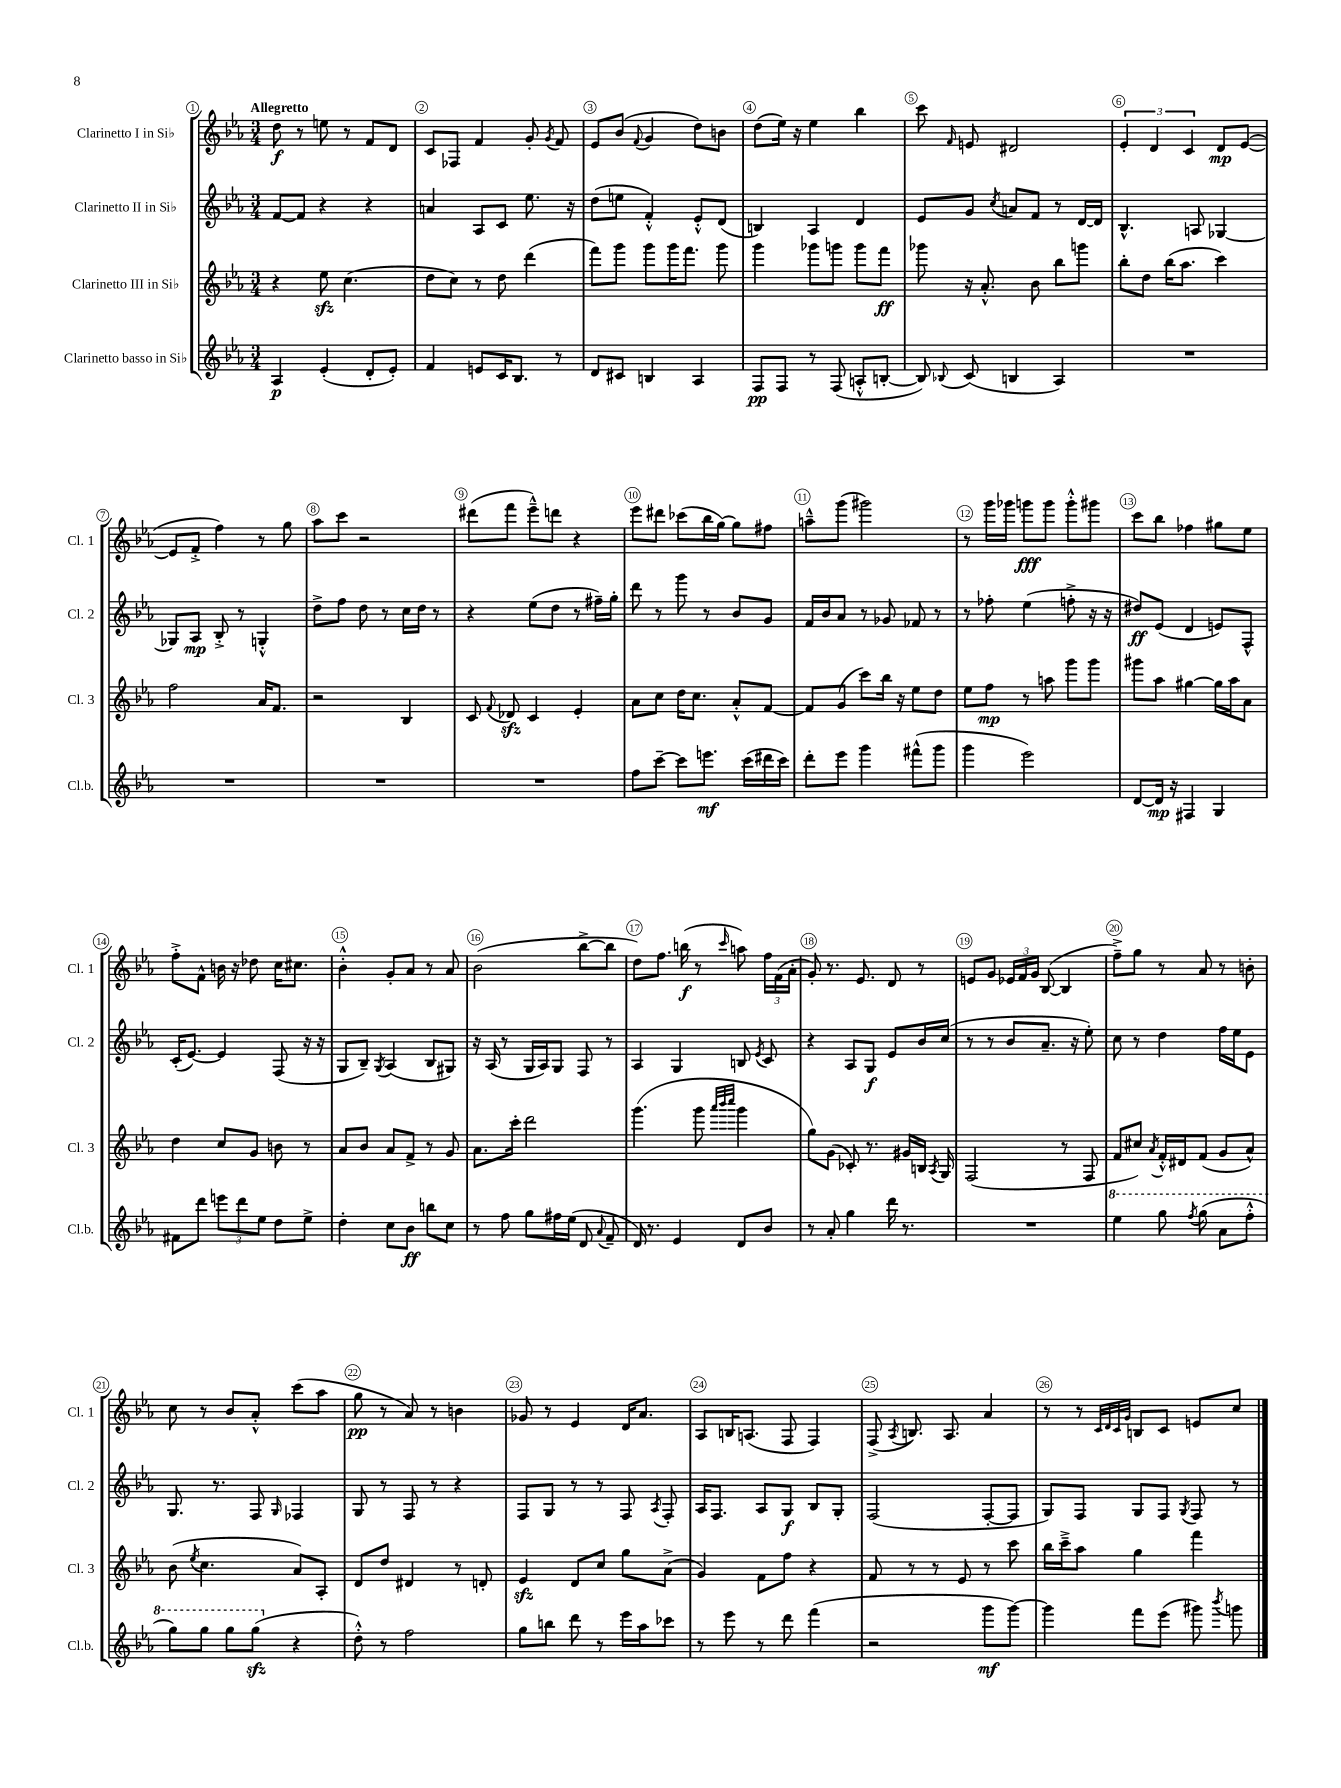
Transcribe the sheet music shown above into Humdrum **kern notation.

**kern	**kern	**kern	**kern
*staff4	*staff3	*staff2	*staff1
*clefG2	*clefG2	*clefG2	*clefG2
*k[b-e-a-]	*k[b-e-a-]	*k[b-e-a-]	*k[b-e-a-]
*M3/4	*M3/4	*M3/4	*M3/4
4A-/	4r	[8f/L	8dd\
.	.	8f/]J	8r
(4e-'/	8ee-\	4r	8ee\
.	(4.cc\	.	8r
8d'/L	.	4r	8f/L
8e-'/J)	.	.	8d/J
=	=	=	=
4f/	8dd\L	4a/	8c/L
.	8cc\J)	.	8F-/J
8e/L	8r	8A-/L	4f/
16c/K	8dd\	8c/J	.
8.B-/J	.	.	.
.	(4ddd\	8.ee-\	8g'/
.	.	.	8qg/
8r	.	.	8f/
.	.	16r	.
=	=	=	=
8d/L	8fff\L)	(8dd\L	8e-/L
8c#/J	8ggg\J	8ee\J	(8b-/J
.	.	.	8qqf/
4B/	8ggg\L	4f'^^/)	4g/
.	16ggg\K	.	.
.	8.fff\J	.	.
4A-/	.	8e-'^^/L	8dd\L)
.	8ggg\	(8d/J	8b\J
=	=	=	=
8F/L	4ggg\	4B/)	(8dd\L
8F/J	.	.	16ee-\Jk)
.	.	.	16r
8r	8ggg-\L	4A-/	4ee-\
(8F/	8ggg\J	.	.
8A'^^/L	8ggg\L	4d/	4bb-\
[8B'/J	8fff\J	.	.
=	=	=	=
8B/])	8ggg-\	8e-/L	8ccc\
8qqB-/	.	.	16qqf/
(8c/	16r	8g/J	8e/
.	8.a-'^^/	.	.
.	.	8qcc/	.
4B/	.	8a/L	2d#/
.	8b-\	8f/J	.
4A-/)	8bb-\L	8r	.
.	8ggg\J	[16d/LL	.
.	.	16d/]JJ	.
=	=	=	=
2.r	8bb-'\L	4.B-^^/	6e-'/
.	8dd\J	.	.
.	.	.	6d/
.	(16bb-\LK	.	.
.	8.aa-\J	.	.
.	.	.	6c/
.	.	8A/	.
.	4ccc\)	[4G-/	8d/L
.	.	.	([8e-/J
=	=	=	=
2.r	2ff\	8G-/]L	8e-/]L
.	.	8A-/J	8f'^/J
.	.	8B-'^/	4ff\)
.	.	8r	.
.	16a-/LK	4G'^^/	8r
.	8.f/J	.	.
.	.	.	8gg\
=	=	=	=
2.r	2r	8dd^\L	8aa-\L
.	.	8ff\J	8ccc\J
.	.	8dd\	2r
.	.	8r	.
.	4B-/	16cc\LL	.
.	.	16dd\JJ	.
.	.	8r	.
=	=	=	=
2.r	8c/	4r	(8ddd#\L
.	8qqf/	.	.
.	8d-/	.	8fff\J
.	4c/	(8ee-\L	8eee-~^^\L)
.	.	8dd\J	8ddd\J
.	4e-'/	8r	4r
.	.	16ff#~\LL)	.
.	.	16gg'\JJ	.
=	=	=	=
8ff\L	8a-\L	8ddd\	8eee-\L
[8ccc~\J	8cc\J	8r	8ddd#\J
8ccc\]L	16dd\LK	8ggg\	(8ccc-\L
.	8.cc\J	.	.
8.eee\J	.	8r	16bb-\L
.	.	.	[16gg\JJ)
.	8a-'^^/L	8b-/L	8gg\]L
(16ccc\LL	.	.	.
16ddd#\	[8f/J	8g/J	8ff#\J
16ccc\JJ)	.	.	.
=	=	=	=
8ddd'\L	8f/]L	16f/LL	8aa~^^\L
.	.	16b-/J	.
8eee-\J	(8g/J	8a-/J	(8ggg\J
4ggg\	8ccc\L)	8r	2ggg#\)
.	16bb-\Jk	8g-/	.
.	16r	.	.
(8fff#^^\L	8ee-\L	8f-/	.
8ggg\J	8dd\J	8r	.
=	=	=	=
4ggg\	8ee-\L	8r	8r
.	8ff\J	8ff-'\	16ggg\LL
.	.	.	16ggg-\JJ
2eee-\)	8r	(4ee-\	8ggg\L
.	8aa\	.	8ggg\J
.	8ggg\L	8ff'^\	8ggg'^^\L
.	8ggg\J	16r	8ggg#\J
.	.	16r	.
=	=	=	=
[8d/L	8ggg#\L	8dd#/L)	8ccc\L
16d/]Jk	8aa-\J	(8e-/J	8bb-\J
16r	.	.	.
4F#/	[4gg#\	4d/	4ff-\
4G/	16gg#\]LL	8e/L)	8gg#\L
.	16aa-\J	.	.
.	8a-\J	8F^^/J	8ee-\J
=	=	=	=
8f#\L	4dd\	(16c'/LK	8ff'^\L
.	.	[8.e-/J)	.
8ddd\J	.	.	8f^^\J
12eee\L	8cc/L	4e-/]	16b\
.	.	.	16r
12ddd\	.	.	.
.	8g/J	.	8dd-\
12ee-\J	.	.	.
8dd\L	8b\	(8F/	16cc\LK
.	.	.	8.cc#\J
8ee-^\J	8r	16r	.
.	.	16r	.
=	=	=	=
4dd'\	8a-/L	8G/L	4b-'^^\
.	8b-/J	8B-~/J)	.
.	.	8qG/	.
8cc\L	8a-/L	(4A-/	8g'/L
8b-\J	8f^/J	.	8a-/J
8bb\L	8r	8B-/L	8r
8cc\J	8g/	8G#/J)	8a-/
=	=	=	=
8r	8.a-\L	16r	(2b-\
.	.	(16A-/	.
8ff\	.	8r	.
.	16ccc'\Jk	.	.
8gg\L	2ddd\	16G/LL	.
.	.	16A-/J)	.
16ff#\L	.	8G/J	.
(16ee-\JJ	.	.	.
8d/	.	8F/	[8bb-^\L
8qqa-/	.	.	.
8f~/	.	8r	8bb-\]J
=	=	=	=
16d/)	(4.ggg\	4A-/	8dd\L)
8.r	.	.	.
.	.	.	8.ff\J
4e-/	.	4G/	.
.	.	.	(16bb\
.	8ggg\	.	8r
.	32qqaaa-/LLL	.	.
.	32qqbbb-/	.	.
.	32qqcccc/JJJ	.	16qqccc/
8d/L	4ggg\	8B/	8aa\)
.	.	8qe-/	.
8b-/J	.	8c/	24ff\LL
.	.	.	(24f\
.	.	.	24a-'\JJ
=	=	=	=
8r	8gg\L)	4r	8g'/)
8a-'/	(8g\J	.	8.r
4gg\	8c-'/)	8A-/L	.
.	.	.	8.e-/
.	8.r	8G/J	.
16ddd\	.	8e-/L	8d/
8.r	16g#/LL	.	.
.	16B/JJ	16b-/L	8r
.	8qA-/	.	.
.	16G/	(16cc/JJ	.
=	=	=	=
2.r	(2F/	8r	8e/L
.	.	8r	8g/J
.	.	8b-/L	24e-/LL
.	.	.	24f/
.	.	.	24g/JJ
.	.	8.a-~/J	([8B-/
.	8r	.	4B-/]
.	.	16r	.
.	8F/	8ee-'\)	.
=	=	=	=
4eee-\	8f/L	8cc\	8ff~^\L)
.	8cc#/J)	8r	8gg\J
.	8qa-/	.	.
8ggg\	16f'^^/LL	4dd\	8r
.	16d#/J	.	.
8qfff/	.	.	.
(8ggg\	(8f/J	.	8a-/
8aa-\L	8g/L	16ff\LL	8r
.	.	16ee-\J	.
8fff'^^\J	8a-^^/J)	8e-\J	8b'\
=	=	=	=
8ggg\L)	(8b-\	8.G/	8cc\
.	8qee-/	.	.
8ggg\J	4.cc\	.	8r
.	.	8.r	.
8ggg\L	.	.	8b-/L
(8ggg\J	.	8F/	8a-'^^/J
.	.	16qqG/	.
4r	8a-/L)	4F-/	(8ccc\L
.	8A-'/J	.	8aa-\J
=	=	=	=
8dd'^^\)	8d/L	8G/	8gg\
8r	8dd/J	8r	8r
2ff\	4d#/	8F/	8a-/)
.	.	8r	8r
.	8r	4r	4b\
.	8d'/	.	.
=	=	=	=
8gg\L	4e-/	8F/L	8g-/
8bb\J	.	8G/J	8r
8ddd\	8d/L	8r	4e-/
8r	8cc/J	8r	.
16eee-\LL	8gg\L	8F/	16d/LK
16aa-\J	.	.	8.a-/J
.	.	8qA-/	.
8ccc-\J	(8a-^\J	8F'/	.
=	=	=	=
8r	4g/)	16A-/LK	8A-/L
.	.	8.F/J	.
8eee-\	.	.	16B/K
.	.	.	(8.A/J
8r	8f\L	8A-/L	.
8ddd\	8ff\J	8G/J	8F/
(4fff\	4r	8B-/L	4F/)
.	.	8G'/J	.
=	=	=	=
2r	8f/	(2F/	(8F^/
.	.	.	8qA-/
.	8r	.	8.B/)
.	8r	.	.
.	.	.	8.A-/
.	8e-/	.	.
8ggg\L	8r	[8F'/L	4a-/
[8ggg\J)	8ccc\	8F/]J	.
=	=	=	=
4ggg\]	16bb-\LL	8G/L)	8r
.	16ccc~^\J	.	.
.	8aa-\J	8F/J	8r
.	.	.	32qqc/LLL
.	.	.	32qqd/
.	.	.	32qqc/
.	.	.	32qqg/JJJ
8fff\L	4gg\	8G/L	8B/L
(8eee-\J	.	8F/J	8c/J
.	.	8qG/	.
8ggg#\)	4fff\	8F/	8e/L
8qbbb-/	.	.	.
8ggg\	.	8r	8cc/J
==	==	==	==
*-	*-	*-	*-
